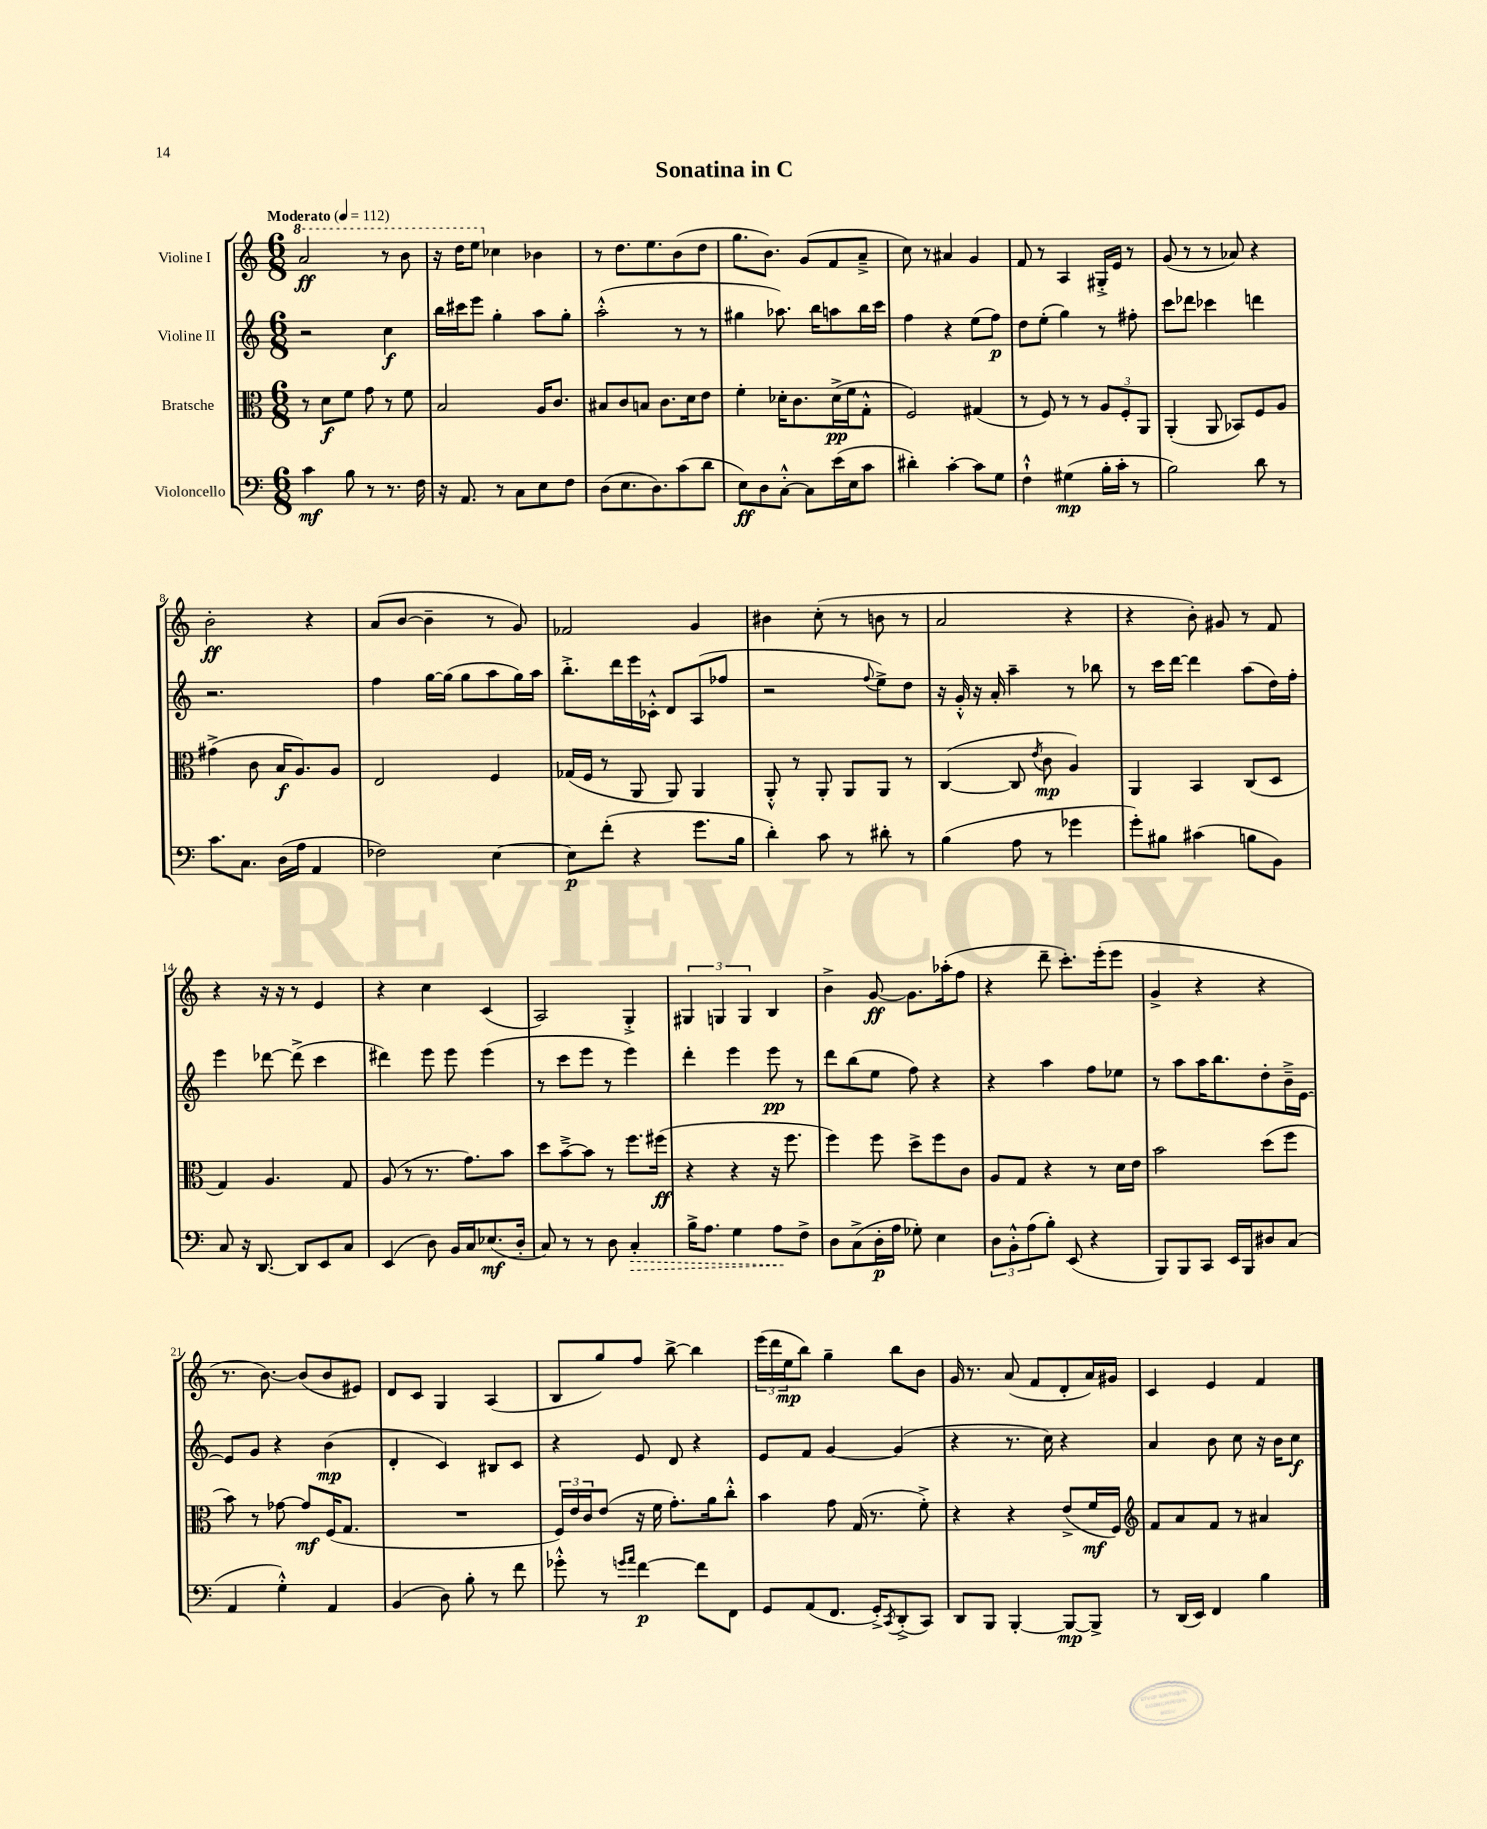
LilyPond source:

\header { title = "Sonatina in C" }
<<
\new StaffGroup <<
\new Staff = "s0" \with { instrumentName = "Violine I" } {
    \clef treble \key c \major \numericTimeSignature \time 6/8 \tempo "Moderato" 4 = 112
    \ottava #1 a''2\ff r8 b''8 |
    r16 d'''16 e'''8 \ottava #0 ces''4 bes'4 |
    r8 d''8. e''8. b'8( d''8 |
    g''8. b'8.) g'8( f'8 a'8---> |
    c''8) r8 ais'4 g'4 |
    f'8 r8 a4 gis16-.-> e'16 r8 |
    g'8( r8 r8 aes'8) r4 |
    b'2-.\ff r4 |
    a'8( b'8~ b'4-- r8 g'8) |
    fes'2 g'4 |
    bis'4 c''8-.( r8 b'8 r8 |
    a'2 r4 |
    r4 b'8-.) gis'8 r8 f'8 |
    r4 r16 r16 r8 e'4 |
    r4 c''4 c'4( |
    a2) g4-.-> |
    \tuplet 3/2 { gis4 g4 g4 } b4 |
    b'4-> g'8~\ff g'8. aes''16-.( f''8 |
    r4 d'''8-- c'''8.-.) e'''16-.( e'''8 |
    g'4-> r4 r4 |
    r8. b'8.~) b'8( b'8 eis'8) |
    d'8 c'8 g4 a4( |
    b8 g''8) f''8 b''8~-> b''4 |
    \tuplet 3/2 { e'''16( d'''16 e''16\mp } b''8) g''4-- b''8 b'8 |
    g'16 r8. a'8( f'8 d'8-. a'16) gis'16 |
    c'4 e'4 f'4 \bar "|." |
}
\new Staff = "s1" \with { instrumentName = "Violine II" } {
    \clef treble \key c \major \numericTimeSignature \time 6/8
    r2 c''4\f |
    b''16 cis'''16 e'''8 g''4-. a''8 g''8-. |
    a''2-.-^( r8 r8 |
    gis''4 aes''8.) b''16 a''8 b''16 c'''16 |
    f''4 r4 e''8( f''8\p) |
    d''8 e''8-.( g''4) r8 fis''8-. |
    c'''8 des'''8 ces'''4 d'''4 |
    r2. |
    f''4 g''16~ g''16( g''8 a''8 g''16) a''16 |
    b''8.-.-> d'''16 e'''16 ces'16-.-^ d'8 a8( fes''8 |
    r2 \appoggiatura { f''8 } e''8->) d''8 |
    r16 g'16-.-^ r16 a'16-. a''4-- r8 bes''8 |
    r8 c'''16 d'''16~ d'''4 a''8( d''16) f''16-. |
    e'''4 des'''8~ des'''8->( c'''4 |
    dis'''4) e'''8 e'''8 e'''4( |
    r8 c'''8 e'''8 r8 e'''4) |
    d'''4-. e'''4 e'''8\pp r8 |
    d'''8 b''8( e''8 f''8) r4 |
    r4 a''4 f''8 ees''8 |
    r8 a''8 a''16 b''8. d''8-. b'16---> e'16~ |
    e'8 g'8 r4 b'4\mp( |
    d'4-. c'4) bis8 c'8 |
    r4 e'8 d'8 r4 |
    e'8 f'8 g'4~ g'4( |
    r4 r8. c''16) r4 |
    a'4 b'8 c''8 r16 b'16 c''8\f \bar "|." |
}
\new Staff = "s2" \with { instrumentName = "Bratsche" } {
    \clef alto \key c \major \numericTimeSignature \time 6/8
    r8 d'8\f f'8 g'8 r8 f'8 |
    b2 a16 c'8. |
    bis8 c'8 b8 c'8. d'16 e'8 |
    f'4-. des'16-. c'8. des'16->\pp( f'16 g8-.-^ |
    f2) gis4( |
    r8 f8) r8 r8 \tuplet 3/2 { a8 f8-. a,8 } |
    a,4-.( a,8 bes,8) f8 a8 |
    gis'4->( c'8 b16\f a8.) a8 |
    e2 f4 |
    ges16( f16 r8 a,8 a,8) a,4 |
    a,8-.-^ r8 a,8-. a,8 a,8 r8 |
    c4~( c8 \acciaccatura { e'8 } c'8\mp a4) |
    a,4 b,4 c8( d8 |
    g4) a4. g8 |
    a8( r8 r8. g'8.) b'8 |
    d''8 b'8~---> b'8 r8 f''8. fis''16\ff( |
    r4 r4 r16 f''8. |
    f''4) f''8 d''8-> f''8 c'8 |
    a8 g8 r4 r8 d'16 e'16 |
    b'2 d''8( f''8 |
    b'8) r8 ges'8~ ges'8\mf f16( g8. |
    R2. |
    \tuplet 3/2 { f16) e'16 c'16 } e'8( r16 f'16 g'8.-.) a'16 c''8-.-^ |
    b'4 g'8 g16( r8. f'8-.->) |
    r4 r4 e'8->( f'16\mf f16) |
    \clef treble f'8 a'8 f'8 r8 ais'4 \bar "|." |
}
\new Staff = "s3" \with { instrumentName = "Violoncello" } {
    \clef bass \key c \major \numericTimeSignature \time 6/8
    c'4\mf b8 r8 r8. f16 |
    r16 a,8. r8 c8 e8 f8 |
    d8( e8. d8.) c'8( d'8 |
    e8\ff) d8 c8~-.-^ c8 e'16( e16 c'8 |
    dis'4-.) c'4~-. c'8 g8 |
    f4-!-^ gis4\mp( b16-. c'16-. r8 |
    b2) d'8 r8 |
    c'8. c8. d16( a16 a,4 |
    fes2) e4~ |
    e8\p f'8-.( r4 g'8. b16 |
    d'4-.) c'8 r8 dis'8-. r8 |
    b4( a8 r8 ges'4 |
    g'8-.) bis8 cis'4( b8 b,8) |
    c8 r16 d,8.~ d,8 e,8 c8 |
    e,4( d8) b,16 c16 ees8.\mf( d16-. |
    c8) r8 r8 d8 \once \override Hairpin.style = #'dashed-line c4-.\> |
    b16-> a8. g4 a8\! f8-> |
    d8 c8->( d16-.\p a16 ges8-.) e4 |
    \tuplet 3/2 { d8 b,8-.-^ a8( } b8-.) e,8( r4 |
    b,,8) b,,8 c,8 e,16 b,,16 dis8 c8( |
    a,4 g4-.-^) a,4 |
    b,4( d8) b8-. r8 f'8 |
    ges'8-.-^ r8 \grace { g'16 a'16 } f'4~\p f'8 f,8 |
    g,8 a,8( f,8. g,16-.->) \acciaccatura { c,8 } d,8-.->( c,8) |
    d,8 b,,8 b,,4~-. b,,8~\mp b,,8-> |
    r8 d,16( e,16) f,4 b4 \bar "|." |
}
>>
>>
